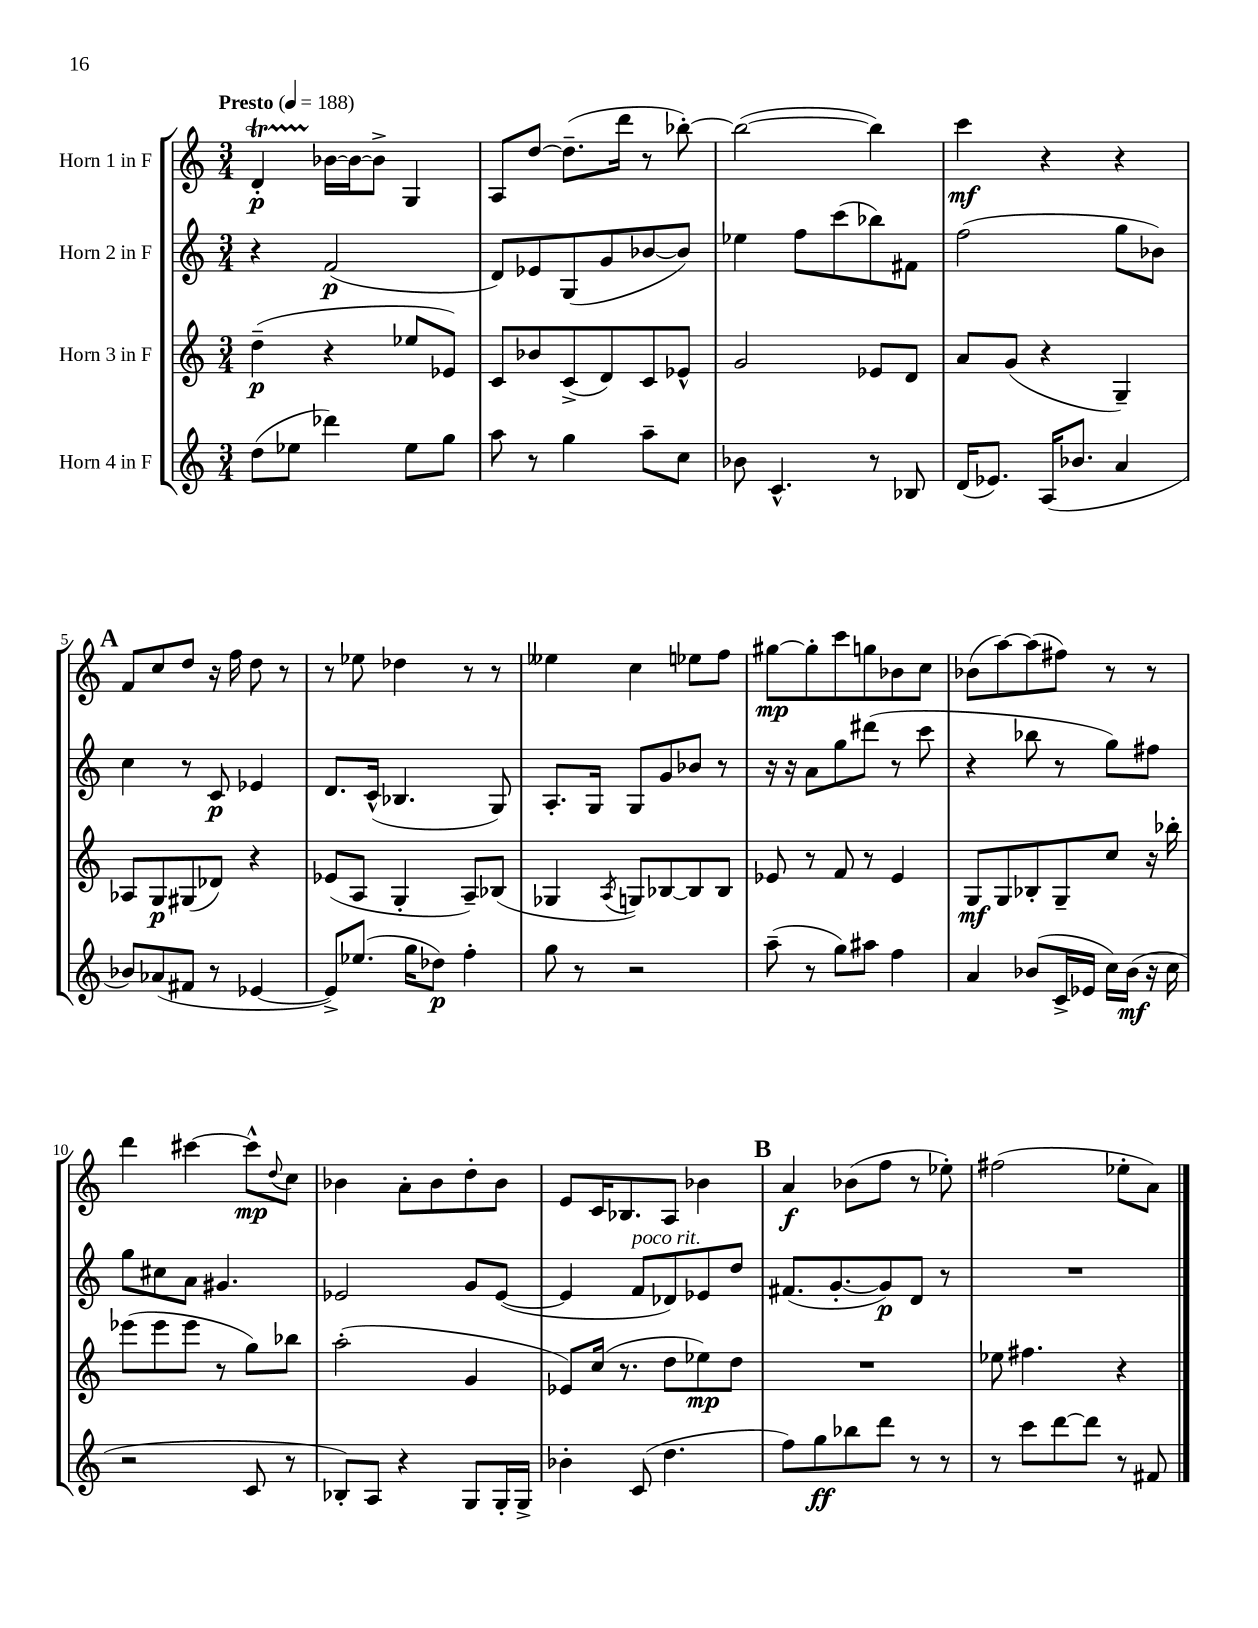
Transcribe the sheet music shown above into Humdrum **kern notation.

**kern	**dynam	**kern	**dynam	**kern	**dynam	**kern	**dynam
*part4	*part4	*part3	*part3	*part2	*part2	*part1	*part1
*staff4	*staff4	*staff3	*staff3	*staff2	*staff2	*staff1	*staff1
*I"Horn 4 in F	*	*I"Horn 3 in F	*	*I"Horn 2 in F	*	*I"Horn 1 in F	*
*clefG2	*	*clefG2	*	*clefG2	*	*clefG2	*
*k[]	*	*k[]	*	*k[]	*	*k[]	*
*M3/4	*	*M3/4	*	*M3/4	*	*M3/4	*
*MM188	*	*MM188	*	*MM188	*	*MM188	*
=1	=1	=1	=1	=1	=1	=1	=1
!	!	!	!	!	!	!LO:TX:a:B:t=Presto	!
(8dd\L	.	(4dd~\	p	4r	.	4dT'/	p
8ee-X\J	.	.	.	.	.	.	.
4ddd-X\)	.	4r	.	(2f/	p	[16b-X\LL	.
.	.	.	.	.	.	16b-\J_	.
.	.	.	.	.	.	8b-^\J]	.
8ee-\L	.	8ee-X/L	.	.	.	4G/	.
8gg\J	.	8e-X/J)	.	.	.	.	.
=2	=2	=2	=2	=2	=2	=2	=2
8aa\	.	8c/L	.	8d/L)	.	8A/L	.
8r	.	8b-X/	.	8e-X/	.	[8dd/J	.
4gg\	.	(8c^/	.	(8G/	.	(8.dd~\L]	.
.	.	8d/)	.	8g/	.	.	.
.	.	.	.	.	.	16ddd\Jk	.
8aa~\L	.	8c/	.	[8b-X/	.	8r	.
8cc\J	.	8e-X^^/J	.	8b-/J])	.	[8bb-X'\)	.
=3	=3	=3	=3	=3	=3	=3	=3
8b-X\	.	2g/	.	4ee-X\	.	(2bb-\_	.
4.c^^/	.	.	.	.	.	.	.
.	.	.	.	8ff\L	.	.	.
.	.	.	.	(8ccc\	.	.	.
8r	.	8e-X/L	.	8bb-X\)	.	4bb-\])	.
8B-X/	.	8d/J	.	8f#X\J	.	.	.
=4	=4	=4	=4	=4	=4	=4	=4
(16d/KL	.	8a/L	.	(2ff\	.	4ccc\	mf
8.e-X/J)	.	.	.	.	.	.	.
.	.	(8g/J	.	.	.	.	.
(16A/KL	.	4r	.	.	.	4r	.
8.b-X/J	.	.	.	.	.	.	.
4a/	.	4G~/)	.	8gg\L	.	4r	.
.	.	.	.	8b-X\J)	.	.	.
!!LO:LB:g=z
!!LO:REH:place=s1:t=A
=5	=5	=5	=5	=5	=5	=5	=5
8b-X/L)	.	8A-X/L	.	4cc\	.	8f/L	.
(8a-X/	.	8G/	p	.	.	8cc/	.
8f#X/J	.	(8G#X/	.	8r	.	8dd/J	.
8r	.	8d-X/J)	.	8c/	p	16r	.
.	.	.	.	.	.	16ff\	.
[4e-X/	.	4r	.	4e-X/	.	8dd\	.
.	.	.	.	.	.	8r	.
=6	=6	=6	=6	=6	=6	=6	=6
8e-^/L])	.	(8e-X/L	.	8.d/L	.	8r	.
(8.ee-X/J	.	8A/J	.	.	.	8ee-X\	.
.	.	.	.	(16c^^/Jk	.	.	.
.	.	4G'/	.	4.B-X/	.	4dd-X\	.
16gg\KL	.	.	.	.	.	.	.
8dd-X\J)	p	.	.	.	.	.	.
4ff'\	.	8A~/L)	.	.	.	8r	.
.	.	(8B-X/J	.	8G/)	.	8r	.
=7	=7	=7	=7	=7	=7	=7	=7
8gg\	.	4G-X/	.	8.A'/L	.	4ee--X\	.
8r	.	.	.	.	.	.	.
.	.	.	.	16G/Jk	.	.	.
.	.	8qA/	.	.	.	.	.
2r	.	8Gn/L)	.	8G/L	.	4cc\	.
.	.	[8B-X/	.	8g/	.	.	.
.	.	8B-/]	.	8b-X/J	.	8ee-X\L	.
.	.	8B-/J	.	8r	.	8ff\J	.
=8	=8	=8	=8	=8	=8	=8	=8
(8aa~\	.	8e-X/	.	16r	.	[8gg#X\L	mp
.	.	.	.	16r	.	.	.
8r	.	8r	.	8a\L	.	8gg#'\]	.
8gg\L)	.	8f/	.	8gg\	.	8ccc\	.
8aa#X\J	.	8r	.	(8ddd#X\J	.	8ggn\	.
4ff\	.	4e-/	.	8r	.	8b-X\	.
.	.	.	.	8ccc\	.	8cc\J	.
=9	=9	=9	=9	=9	=9	=9	=9
4a/	.	8G/L	mf	4r	.	(8b-X\L	.
.	.	8G/	.	.	.	[8aa\)	.
(8b-X/L	.	8B-X'/	.	8bb-X\	.	(8aa\]	.
16c^/L	.	8G~/	.	8r	.	8ff#X\J)	.
16e-X/JJ	.	.	.	.	.	.	.
16cc\LL)	.	8cc/J	.	8gg\L)	.	8r	.
(16b-\JJ	mf	.	.	.	.	.	.
16r	.	16r	.	8ff#X\J	.	8r	.
16cc\	.	16bb-X'\	.	.	.	.	.
!!LO:LB:g=z
=10	=10	=10	=10	=10	=10	=10	=10
2r	.	(8eee-X\L	.	8gg\L	.	4ddd\	.
.	.	8eee-\	.	8cc#X\	.	.	.
.	.	8eee-\J	.	8a\J	.	[4ccc#X\	.
.	.	8r	.	4.g#X/	.	.	.
8c/	.	8gg\L)	.	.	.	8ccc#^^\L]	mp
.	.	.	.	.	.	8qqdd/	.
8r	.	8bb-X\J	.	.	.	8cc\J	.
=11	=11	=11	=11	=11	=11	=11	=11
8B-X'/L)	.	(2aa'\	.	2e-X/	.	4b-X\	.
8A/J	.	.	.	.	.	.	.
4r	.	.	.	.	.	8a'\L	.
.	.	.	.	.	.	8b-\	.
8G/L	.	4g/	.	8g/L	.	8dd'\	.
16G'/L	.	.	.	([8e-/J	.	8b-\J	.
16G^/JJ	.	.	.	.	.	.	.
=12	=12	=12	=12	=12	=12	=12	=12
4b-X'\	.	8e-X/L)	.	4e-/]	.	8e/L	.
.	.	(16cc/Jk	.	.	.	16c/K	.
.	.	8.r	.	.	.	8.B-X/	.
!	!	!	!	!LO:TX:a:i:t=poco rit.	!	!	!
(8c/	.	.	.	8f/L	.	.	.
4.dd\	.	8dd\L	.	8d-X/)	.	8A/J	.
.	.	8ee-X\)	mp	8e-X/	.	4b-X\	.
.	.	8dd\J	.	8dd/J	.	.	.
!!LO:REH:place=s1:t=B
=13	=13	=13	=13	=13	=13	=13	=13
8ff\L)	.	2.r	.	(8.f#X/L	.	4a/	f
8gg\	ff	.	.	.	.	.	.
.	.	.	.	[8.g'/	.	.	.
8bb-X\	.	.	.	.	.	(8b-X\L	.
8ddd\J	.	.	.	8g/])	p	8ff\J	.
8r	.	.	.	8d/J	.	8r	.
8r	.	.	.	8r	.	8ee-X'\)	.
=14	=14	=14	=14	=14	=14	=14	=14
8r	.	8ee-X\	.	2.r	.	(2ff#X\	.
8ccc\L	.	4.ff#X\	.	.	.	.	.
[8ddd\	.	.	.	.	.	.	.
8ddd\J]	.	.	.	.	.	.	.
8r	.	4r	.	.	.	8ee-X'\L	.
8f#X/	.	.	.	.	.	8a\J)	.
==	==	==	==	==	==	==	==
*-	*-	*-	*-	*-	*-	*-	*-
